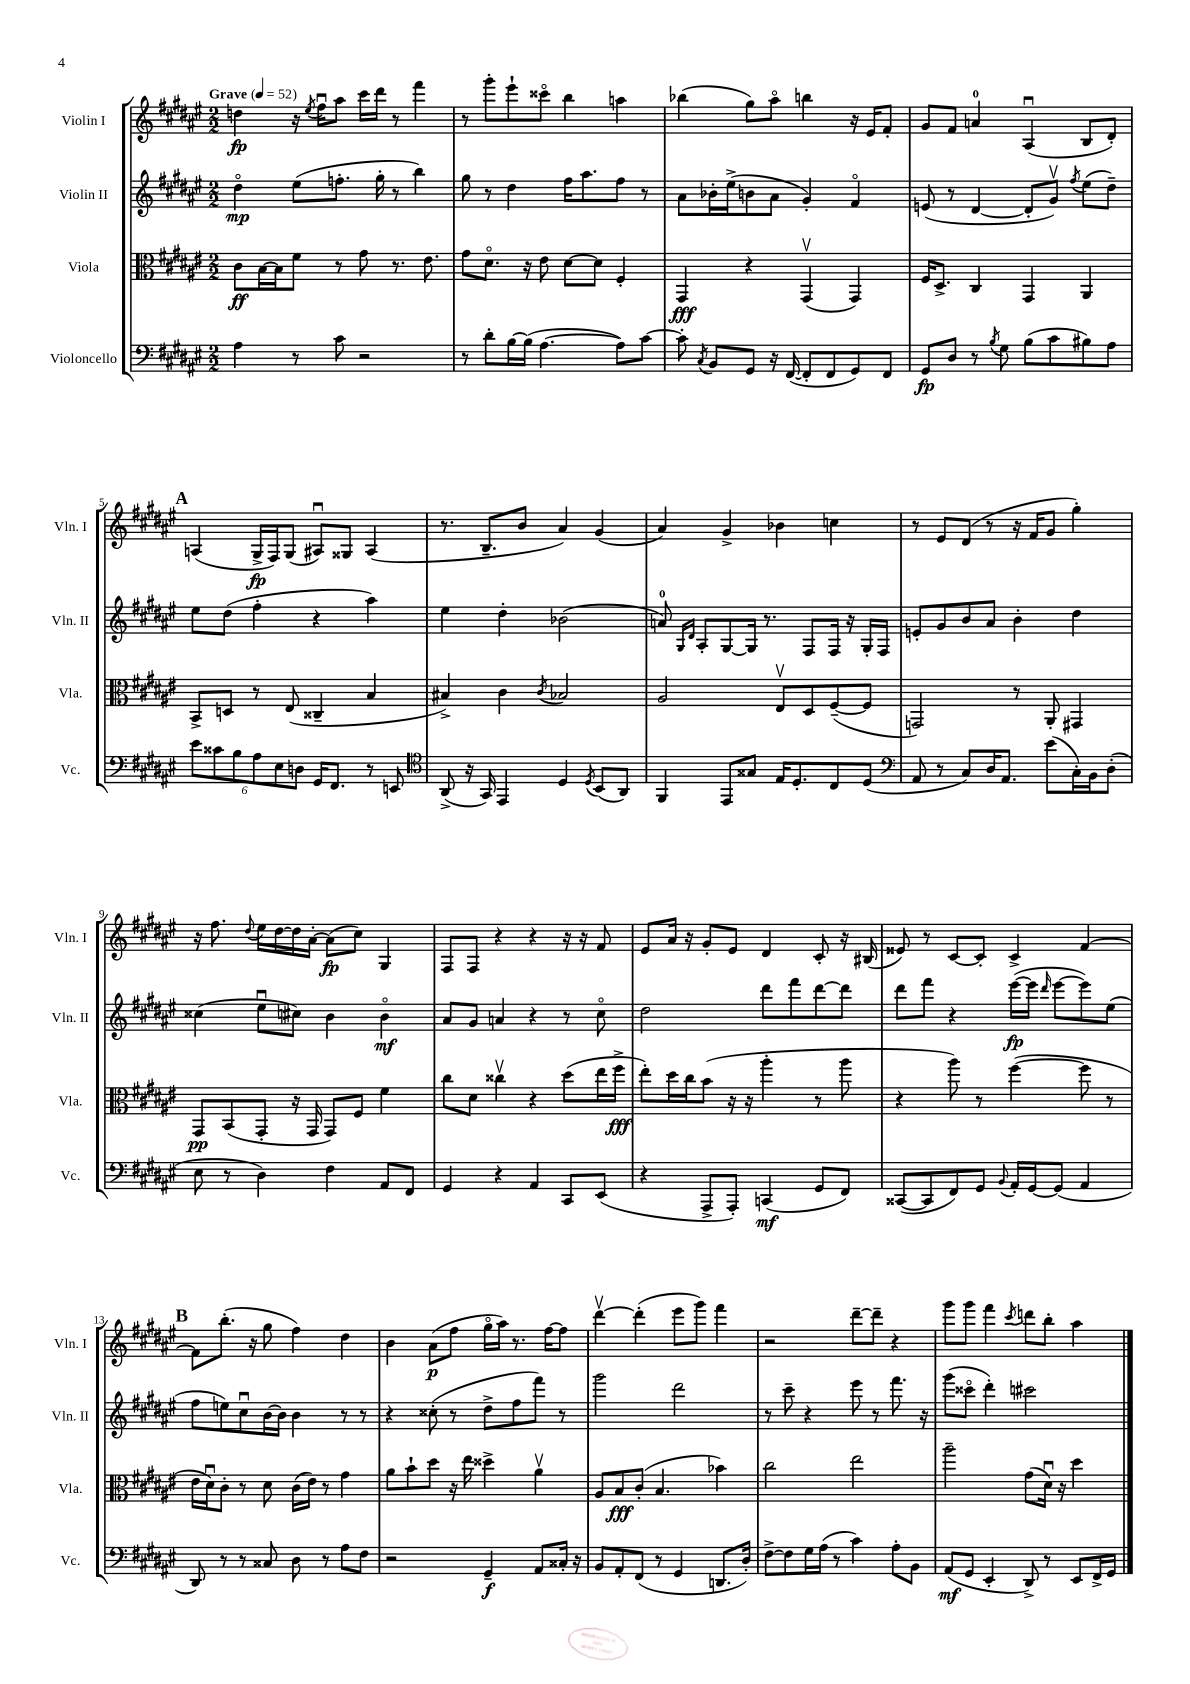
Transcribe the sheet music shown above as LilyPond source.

<<
\new StaffGroup <<
\new Staff = "s0" \with { instrumentName = "Violin I" shortInstrumentName = "Vln. I" } {
    \clef treble \key fis \major \numericTimeSignature \time 2/2 \tempo "Grave" 4 = 52
    \autoBeamOff d''4\fp r16 \acciaccatura { eis''8 } fis''16[\downbow ais''8] cis'''16[ dis'''16] r8 fis'''4 |
    r8 gis'''8[-. eis'''8-! cisis'''8]\flageolet b''4 a''4 |
    bes''4( gis''8[) ais''8]\flageolet b''4 r16 eis'16[ fis'8]-. |
    gis'8[ fis'8] a'4-0 ais4\downbow( b8[ dis'8]-.) |
    \mark \markup { \bold "A" } a4( gis16[->\fp fis16) gis8]( ais8[\downbow) gisis8] ais4( |
    r8. b8.[-- b'8] ais'4) gis'4( |
    ais'4) gis'4-> bes'4 c''4 |
    r8 eis'8[ dis'8]( r8 r16 fis'16[ gis'8] gis''4-.) |
    r16 fis''8. \appoggiatura { dis''8 } eis''16[ dis''16~ dis''16 ais'16]~-. ais'8[\fp( cis''8]) gis4 |
    fis8[ fis8] r4 r4 r16 r16 fis'8 |
    eis'8[ ais'16] r16 gis'8[-. eis'8] dis'4 cis'8-. r16 bis16( |
    eisis'8) r8 cis'8[~ cis'8]-. cis'4-> fis'4~ |
    \mark \markup { \bold "B" } fis'8[ b''8.]-.( r16 gis''8 fis''4) dis''4 |
    b'4 ais'8[\p( fis''8] gis''16[\flageolet ais''16]) r8. fis''16[~ fis''8] |
    dis'''4~\upbow dis'''4-.( eis'''8[ gis'''8]) fis'''4 |
    r2 dis'''8[~-- dis'''8]-- r4 |
    gis'''8[ gis'''8] fis'''4 \acciaccatura { cis'''8 } d'''8[ b''8]-. ais''4 \bar "|." |
}
\new Staff = "s1" \with { instrumentName = "Violin II" shortInstrumentName = "Vln. II" } {
    \clef treble \key fis \major \numericTimeSignature \time 2/2
    \autoBeamOff dis''4\flageolet\mp eis''8[( f''8.]-. gis''16-. r8 b''4) |
    gis''8 r8 dis''4 fis''16[ ais''8. fis''8] r8 |
    ais'8[ bes'16-. eis''16->( b'8 ais'8] gis'4-.) fis'4\flageolet |
    e'8( r8 dis'4~ dis'8[-. gis'8]\upbow) \acciaccatura { fis''8 } eis''8[( dis''8]--) |
    \mark \markup { \bold "A" } eis''8[ dis''8]( fis''4-. r4 ais''4) |
    eis''4 dis''4-. bes'2( |
    a'8-0) \grace { gis16[ dis'16] } ais8[-. gis8~ gis16] r8. fis8[ fis16] r16 gis16[-. fis16] |
    e'8[-. gis'8 b'8 ais'8] b'4-. dis''4 |
    cisis''4( eis''8[\downbow cis''8]) b'4 b'4\flageolet\mf |
    ais'8[ gis'8] a'4 r4 r8 cis''8\flageolet |
    dis''2 dis'''8[ fis'''8 dis'''8~ dis'''8] |
    dis'''8[ fis'''8] r4 eis'''16[~\fp( eis'''16] \grace { dis'''16 } eis'''8[~ eis'''8) eis''8]( |
    \mark \markup { \bold "B" } fis''8[ e''8) cis''8\downbow b'16~ b'16] b'4 r8 r8 |
    r4 cisis''8-.( r8 dis''8[-> fis''8 fis'''8]) r8 |
    gis'''2 dis'''2 |
    r8 cis'''8-- r4 eis'''8 r8 fis'''8. r16 |
    gis'''8[( cisis'''8]\flageolet dis'''4-.) cis'''2 \bar "|." |
}
\new Staff = "s2" \with { instrumentName = "Viola" shortInstrumentName = "Vla." } {
    \clef alto \key fis \major \numericTimeSignature \time 2/2
    \autoBeamOff cis'8[\ff b16~ b16 fis'8] r8 gis'8 r8. eis'8. |
    gis'8[ dis'8.]\flageolet r16 eis'8 dis'8[~ dis'8] fis4-. |
    gis,4\fff r4 gis,4\upbow( gis,4) |
    fis16[ dis8.]-> cis4 gis,4 ais,4 |
    \mark \markup { \bold "A" } b,8[-> d8] r8 eis8( cisis4-- b4 |
    bis4->) cis'4 \acciaccatura { cis'8 } bes2 |
    ais2 eis8[\upbow dis8 fis8~--( fis8] |
    g,2) r8 ais,8-. gis,4 |
    gis,8[\pp b,8( gis,8]-. r16 gis,16 gis,8[) fis8] fis'4 |
    cis''8[ dis'8] cisis''4\upbow r4 dis''8[( eis''16 fis''16]->\fff |
    eis''8[-.) dis''16 cis''16 b'8]( r16 r16 ais''4-. r8 ais''8 |
    r4 ais''8) r8 fis''4~( fis''8 r8 |
    \mark \markup { \bold "B" } eis'16[ dis'16\downbow) cis'8]-. r8 dis'8 cis'16[( eis'16]) r8 gis'4 |
    ais'8[ b'8-! dis''8] r16 eis''16 disis''4-> ais'4\upbow |
    ais8[ b8\fff cis'8]-.( b4. bes'4) |
    cis''2 eis''2 |
    ais''2-- gis'8[( dis'16]\downbow) r16 dis''4 \bar "|." |
}
\new Staff = "s3" \with { instrumentName = "Violoncello" shortInstrumentName = "Vc." } {
    \clef bass \key fis \major \numericTimeSignature \time 2/2
    \autoBeamOff ais4 r8 cis'8 r2 |
    r8 dis'8[-. b16~ b16]( ais4.~ ais8[) cis'8]~ |
    cis'8-. \acciaccatura { cis8 } b,8[ gis,8] r16 fis,16~( fis,8[-. fis,8 gis,8) fis,8] |
    gis,8[\fp dis8] r8 \acciaccatura { b8 } gis8 b8[( cis'8 bis8) ais8] |
    \mark \markup { \bold "A" } \tuplet 6/4 { eis'8[ cisis'8 b8 ais8 eis8 d8] } gis,16[ fis,8.] r8 e,8 |
    \clef tenor ais,8->( r16 gis,16) eis,4 dis4 \acciaccatura { dis8 } b,8[( ais,8]) |
    fis,4 eis,8[ gisis8] eis16[ dis8.-. cis8 dis8]( |
    \clef bass ais,8 r8 cis8[) dis16 ais,8.] eis'8[( cis16-.) b,16 dis8]-.( |
    eis8 r8 dis4) fis4 ais,8[ fis,8] |
    gis,4 r4 ais,4 cis,8[ eis,8]( |
    r4 ais,,8[-> ais,,8]-.) c,4\mf( gis,8[ fis,8]) |
    cisis,8[~( cisis,8 fis,8) gis,8] \appoggiatura { b,8 } ais,16[-. gis,16~ gis,8]( ais,4 |
    \mark \markup { \bold "B" } dis,8) r8 r8 cisis8 dis8 r8 ais8[ fis8] |
    r2 gis,4--\f ais,8[ cisis16]-. r16 |
    b,8[ ais,8-. fis,8]( r8 gis,4 d,8.[ dis16]-.) |
    fis8[~-> fis8 gis16 ais16]( r8 cis'4) ais8[-. b,8] |
    ais,8[\mf( gis,8] eis,4-. dis,8->) r8 eis,8[ fis,16-> gis,16] \bar "|." |
}
>>
>>
